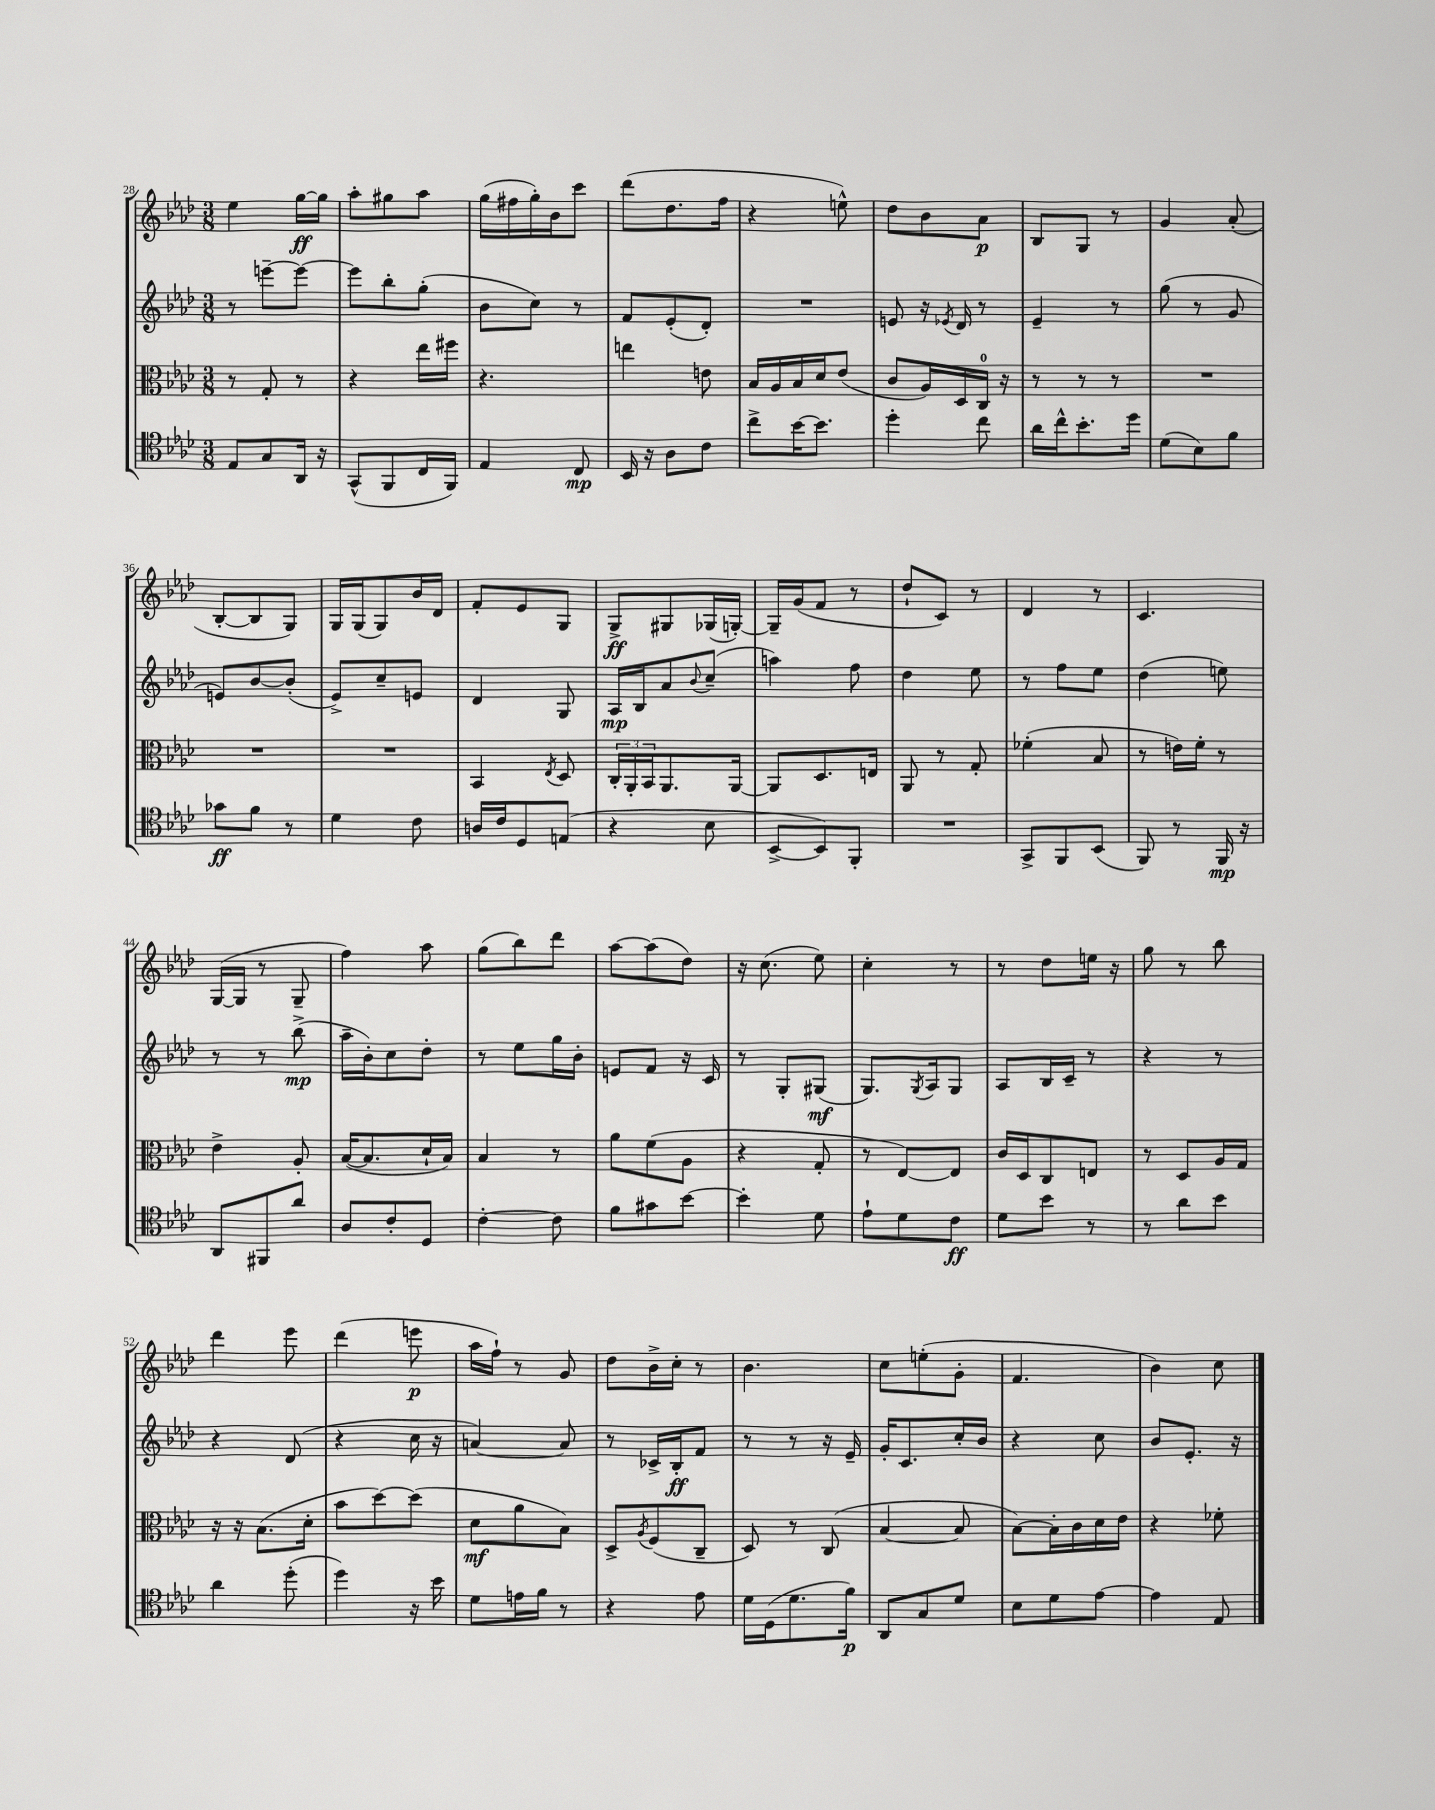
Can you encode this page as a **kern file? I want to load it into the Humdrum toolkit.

**kern	**dynam	**kern	**dynam	**kern	**dynam	**kern	**dynam
*part4	*part4	*part3	*part3	*part2	*part2	*part1	*part1
*staff4	*staff4	*staff3	*staff3	*staff2	*staff2	*staff1	*staff1
*clefC4	*	*clefC3	*	*clefG2	*	*clefG2	*
*k[b-e-a-d-]	*	*k[b-e-a-d-]	*	*k[b-e-a-d-]	*	*k[b-e-a-d-]	*
*M3/8	*	*M3/8	*	*M3/8	*	*M3/8	*
=28	=28	=28	=28	=28	=28	=28	=28
8E-/L	.	8r	.	8r	.	4ee-\	.
8G/	.	8G'/	.	[8eeen~\L	.	.	.
16AA-/Jk	.	8r	.	8eee\J_	.	[16gg\LL	ff
16r	.	.	.	.	.	16gg\JJ]	.
=29	=29	=29	=29	=29	=29	=29	=29
(8GG^^/L	.	4r	.	8eee\L]	.	8aa-'\L	.
8FF/	.	.	.	8bb-'\	.	8gg#X\	.
16C/L	.	16ee-\LL	.	(8gg'\J	.	8aa-\J	.
16FF/JJ)	.	16ff#X\JJ	.	.	.	.	.
=30	=30	=30	=30	=30	=30	=30	=30
4E-/	.	4.r	.	8b-\L	.	(16gg\LL	.
.	.	.	.	.	.	16ff#X\	.
.	.	.	.	8cc\J)	.	16gg'\)	.
.	.	.	.	.	.	16b-\J	.
8C/	mp	.	.	8r	.	8ccc\J	.
=31	=31	=31	=31	=31	=31	=31	=31
16BB-/	.	4een\	.	8f/L	.	(8ddd-\L	.
16r	.	.	.	.	.	.	.
8A-\L	.	.	.	(8e-'/	.	8.dd-\	.
8c\J	.	8en\	.	8d-'/J)	.	.	.
.	.	.	.	.	.	16ff\Jk	.
=32	=32	=32	=32	=32	=32	=32	=32
8cc^\L	.	16B-/LL	.	4.r	.	4r	.
.	.	16A-/	.	.	.	.	.
[16b-\K	.	16B-/	.	.	.	.	.
8.b-\J]	.	16d-/J	.	.	.	.	.
.	.	(8e-/J	.	.	.	8een^^\)	.
=33	=33	=33	=33	=33	=33	=33	=33
4dd-'\	.	8c/L	.	8en/	.	8dd-\L	.
.	.	16A-/L)	.	16r	.	8b-\	.
.	.	.	.	8qe-X/	.	.	.
.	.	16D-/	.	16d-/	.	.	.
8cc\	.	16C/JJ	.	8r	.	8a-\J	p
.	.	16r	.	.	.	.	.
=34	=34	=34	=34	=34	=34	=34	=34
16a-\LL	.	8r	.	4e-~/	.	8B-/L	.
16cc^^\J	.	.	.	.	.	.	.
8.b-'\	.	8r	.	.	.	8G/J	.
.	.	8r	.	8r	.	8r	.
16dd-\Jk	.	.	.	.	.	.	.
=35	=35	=35	=35	=35	=35	=35	=35
(8d-\L	.	4.r	.	(8gg\	.	4g/	.
8B-\)	.	.	.	8r	.	.	.
8f\J	.	.	.	8g/	.	(8a-'/	.
!!LO:LB:g=z
=36	=36	=36	=36	=36	=36	=36	=36
8g-X\L	ff	4.r	.	8en/L)	.	[8B-'/L	.
8f\J	.	.	.	[8b-/	.	8B-/]	.
8r	.	.	.	(8b-'/J]	.	8G/J)	.
=37	=37	=37	=37	=37	=37	=37	=37
4d-\	.	4.r	.	8e-^/L)	.	16G/LL	.
.	.	.	.	.	.	(16G/J	.
.	.	.	.	8cc~/	.	8G/)	.
8c\	.	.	.	8en/J	.	16b-/L	.
.	.	.	.	.	.	16d-/JJ	.
=38	=38	=38	=38	=38	=38	=38	=38
16An/LL	.	4BB-/	.	4d-/	.	8f'/L	.
16c/J	.	.	.	.	.	.	.
8D-/	.	.	.	.	.	8e-/	.
.	.	8qE-/	.	.	.	.	.
(8En/J	.	8D-/	.	8G/	.	8G/J	.
=39	=39	=39	=39	=39	=39	=39	=39
4r	.	24C'/LL	.	16A-/LL	mp	8G^/L	ff
.	.	24AA-'/	.	.	.	.	.
.	.	.	.	16B-/J	.	.	.
.	.	24BB-/J	.	.	.	.	.
.	.	8.AA-/	.	8a-/	.	8G#X/	.
.	.	.	.	8qqb-/	.	.	.
8B-\	.	.	.	(8cc~/J	.	(16G-X/L	.
.	.	[16AA-/Jk	.	.	.	[16Gn'/JJ)	.
=40	=40	=40	=40	=40	=40	=40	=40
[8BB-^/L	.	8AA-/L]	.	4aan\)	.	16G~/LL]	.
.	.	.	.	.	.	(16g/J	.
8BB-/])	.	8.D-/	.	.	.	8f/J	.
8FF'/J	.	.	.	8ff\	.	8r	.
.	.	16En/Jk	.	.	.	.	.
=41	=41	=41	=41	=41	=41	=41	=41
4.r	.	8AA-/	.	4dd-\	.	8dd-`/L	.
.	.	8r	.	.	.	8c/J)	.
.	.	8G'/	.	8ee-\	.	8r	.
=42	=42	=42	=42	=42	=42	=42	=42
8GG^/L	.	(4f-X'\	.	8r	.	4d-/	.
8FF/	.	.	.	8ff\L	.	.	.
(8BB-/J	.	8B-/	.	8ee-\J	.	8r	.
=43	=43	=43	=43	=43	=43	=43	=43
8FF/)	.	8r	.	(4dd-\	.	4.c/	.
8r	.	16en\LL)	.	.	.	.	.
.	.	16f'\JJ	.	.	.	.	.
16FF/	mp	8r	.	8een\)	.	.	.
16r	.	.	.	.	.	.	.
!!LO:LB:g=z
=44	=44	=44	=44	=44	=44	=44	=44
8AA-/L	.	4e-^\	.	8r	.	([16G/LL	.
.	.	.	.	.	.	16G/JJ]	.
8FF#X/	.	.	.	8r	.	8r	.
8a-/J	.	8A-'/	.	(8bb-^\	mp	8G~/	.
=45	=45	=45	=45	=45	=45	=45	=45
8A-/L	.	([16B-/KL	.	16aa-~\LL	.	4ff\)	.
.	.	8.B-/]	.	16b-'\J)	.	.	.
8c'/	.	.	.	8cc\	.	.	.
8D-/J	.	16d-`/L	.	8dd-'\J	.	8aa-\	.
.	.	16B-/JJ)	.	.	.	.	.
=46	=46	=46	=46	=46	=46	=46	=46
[4c'\	.	4B-/	.	8r	.	(8gg\L	.
.	.	.	.	8ee-\L	.	8bb-\)	.
8c\]	.	8r	.	16gg\L	.	8ddd-\J	.
.	.	.	.	16b-'\JJ	.	.	.
=47	=47	=47	=47	=47	=47	=47	=47
8f\L	.	8a-\L	.	8en/L	.	[8aa-\L	.
8g#X\	.	(8f\	.	8f/J	.	(8aa-\]	.
[8b-\J	.	8A-\J	.	16r	.	8dd-\J)	.
.	.	.	.	16c/	.	.	.
=48	=48	=48	=48	=48	=48	=48	=48
4b-'\]	.	4r	.	8r	.	16r	.
.	.	.	.	.	.	(8.cc\	.
.	.	.	.	8G'/L	.	.	.
8d-\	.	8G'/	.	(8G#X/J	mf	8ee-\)	.
=49	=49	=49	=49	=49	=49	=49	=49
8e-`\L	.	8r	.	8.G/L)	.	4cc'\	.
8d-\	.	[8E-/L)	.	.	.	.	.
.	.	.	.	8qG/	.	.	.
.	.	.	.	16A-/k	.	.	.
8c\J	ff	8E-/J]	.	8G/J	.	8r	.
=50	=50	=50	=50	=50	=50	=50	=50
8d-\L	.	16c/LL	.	8A-/L	.	8r	.
.	.	16D-/J	.	.	.	.	.
8b-\J	.	8C/	.	16B-/L	.	8dd-\L	.
.	.	.	.	16c~/JJ	.	.	.
8r	.	8En/J	.	8r	.	16een\Jk	.
.	.	.	.	.	.	16r	.
=51	=51	=51	=51	=51	=51	=51	=51
8r	.	8r	.	4r	.	8gg\	.
8a-\L	.	8D-/L	.	.	.	8r	.
8b-\J	.	16A-/L	.	8r	.	8bb-\	.
.	.	16G/JJ	.	.	.	.	.
!!LO:LB:g=z
=52	=52	=52	=52	=52	=52	=52	=52
4a-\	.	16r	.	4r	.	4ddd-\	.
.	.	16r	.	.	.	.	.
.	.	(8.B-\L	.	.	.	.	.
(8dd-'\	.	.	.	(8d-/	.	8eee-\	.
.	.	16d-'\Jk	.	.	.	.	.
=53	=53	=53	=53	=53	=53	=53	=53
4dd-\)	.	8b-\L	.	4r	.	(4ddd-\	.
.	.	[8dd-\)	.	.	.	.	.
16r	.	(8dd-\J]	.	16cc\	.	8eeen\	p
16b-\	.	.	.	16r	.	.	.
=54	=54	=54	=54	=54	=54	=54	=54
8d-\L	.	8d-\L	mf	[4an/)	.	16aa-\LL	.
.	.	.	.	.	.	16ff`\JJ)	.
16en\L	.	8a-\	.	.	.	8r	.
16f\JJ	.	.	.	.	.	.	.
8r	.	8B-\J)	.	8a/]	.	8g/	.
=55	=55	=55	=55	=55	=55	=55	=55
4r	.	8D-^/L	.	8r	.	8dd-\L	.
.	.	8qA-/	.	.	.	.	.
.	.	(8F/	.	16c-X^/LL	.	16b-^\L	.
.	.	.	.	16B-'/J	ff	16cc'\JJ	.
8e-\	.	8C~/J	.	8f/J	.	8r	.
=56	=56	=56	=56	=56	=56	=56	=56
16d-\LL	.	8D-/)	.	8r	.	4.b-\	.
(16D-\J	.	.	.	.	.	.	.
8.d-\	.	8r	.	8r	.	.	.
.	.	(8C/	.	16r	.	.	.
16f\Jk)	p	.	.	16e-~/	.	.	.
=57	=57	=57	=57	=57	=57	=57	=57
8AA-/L	.	[4B-/	.	16g'/KL	.	8cc\L	.
.	.	.	.	8.c/	.	.	.
8G/	.	.	.	.	.	(8een'\	.
8d-/J	.	8B-/]	.	16cc'/L	.	8g'\J	.
.	.	.	.	16b-/JJ	.	.	.
=58	=58	=58	=58	=58	=58	=58	=58
8B-\L	.	[8B-\L)	.	4r	.	4.f/	.
8d-\	.	16B-'\L]	.	.	.	.	.
.	.	16c\	.	.	.	.	.
[8e-\J	.	16d-\	.	8cc\	.	.	.
.	.	16e-\JJ	.	.	.	.	.
=59	=59	=59	=59	=59	=59	=59	=59
4e-\]	.	4r	.	8b-/L	.	4b-\)	.
.	.	.	.	8.e-'/J	.	.	.
8E-/	.	8f-X'\	.	.	.	8cc\	.
.	.	.	.	16r	.	.	.
==	==	==	==	==	==	==	==
*-	*-	*-	*-	*-	*-	*-	*-
